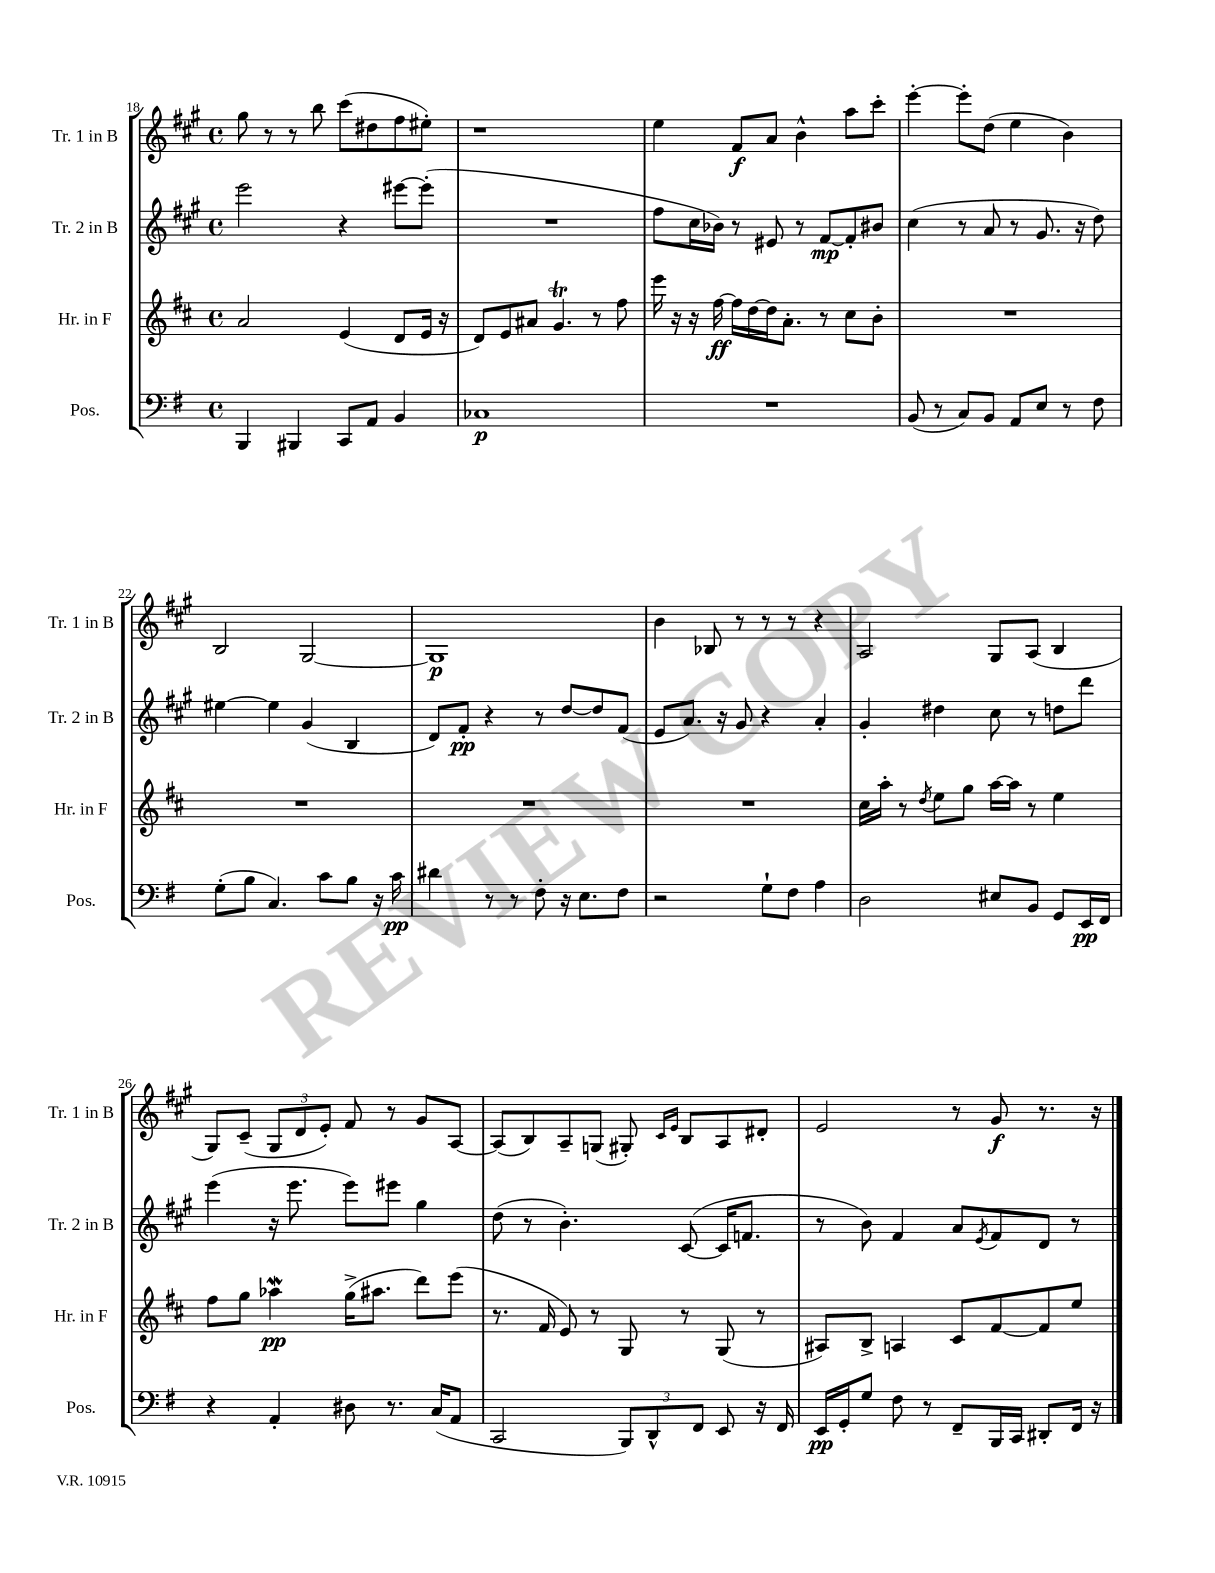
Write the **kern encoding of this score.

**kern	**kern	**kern	**kern
*staff4	*staff3	*staff2	*staff1
*clefF4	*clefG2	*clefG2	*clefG2
*k[f#]	*k[f#c#]	*k[f#c#g#]	*k[f#c#g#]
*M4/4	*M4/4	*M4/4	*M4/4
*met(c)	*met(c)	*met(c)	*met(c)
4BBB	2a	2eee	8gg#
.	.	.	8r
4BBB#	.	.	8r
.	.	.	8bb
8CC	(4e	4r	(8ccc#
8AA	.	.	8dd#
4BB	8d	[8eee#	8ff#
.	16e	(8eee#']	8ee#')
.	16r	.	.
=	=	=	=
1C-	8d)	1r	1r
.	8e	.	.
.	8a#	.	.
.	4.g	.	.
.	8r	.	.
.	8ff#	.	.
=	=	=	=
1r	16eee	8ff#	4ee
.	16r	.	.
.	16r	16cc#	.
.	[16ff#	16b-)	.
.	16ff#]	8r	8f#
.	[16dd	.	.
.	16dd]	8e#	8a
.	8.a'	.	.
.	.	8r	4b^^
.	8r	[8f#	.
.	8cc#	8f#']	8aa
.	8b'	8b#	8ccc#'
=	=	=	=
(8BB	1r	(4cc#	[4eee'
8r	.	.	.
8C)	.	8r	8eee']
8BB	.	8a	(8dd
8AA	.	8r	4ee
8E	.	8.g#	.
8r	.	.	4b)
.	.	16r	.
8F#	.	8dd)	.
=	=	=	=
(8G'	1r	[4ee#	2B
8B	.	.	.
4.C)	.	4ee#]	.
.	.	(4g#	[2G#
8c	.	.	.
8B	.	4B	.
16r	.	.	.
16c	.	.	.
=	=	=	=
4d#	1r	8d)	1G#]
.	.	8f#'	.
8r	.	4r	.
8r	.	.	.
8F#'	.	8r	.
16r	.	[8dd	.
8.E	.	.	.
.	.	8dd]	.
8F#	.	(8f#	.
=	=	=	=
2r	1r	8e	4b
.	.	8.a)	.
.	.	.	8B-
.	.	16r	.
.	.	8g#	8r
8G`	.	4r	8r
8F#	.	.	8r
4A	.	4a'	4r
=	=	=	=
2D	16cc#	4g#'	2A
.	16aa'	.	.
.	8r	.	.
.	8qdd	.	.
.	8ee	4dd#	.
.	8gg	.	.
8E#	[16aa	8cc#	8G#
.	16aa]	.	.
8BB	8r	8r	(8A
8GG	4ee	8dd	4B
16EE	.	8ddd	.
16FF#	.	.	.
=	=	=	=
4r	8ff#	(4eee	8G#)
.	8gg	.	(8c#~
4AA'	4aa-	16r	12G#
.	.	8.eee	.
.	.	.	12d
.	.	.	12e')
8D#	(16gg^	8eee)	8f#
.	8.aa#	.	.
8.r	.	8eee#	8r
.	8ddd)	4gg#	8g#
(16C	.	.	.
8AA	(8eee	.	[8A
=	=	=	=
2CC	8.r	(8dd	(8A]
.	.	8r	8B)
.	16f#	.	.
.	8e)	4.b')	8A~
.	8r	.	(8G
12BBB)	8G	.	8G#')
12DD^^	.	.	.
.	.	.	16qqc#
.	.	.	16qqe
.	8r	([8c#	8B
12FF#	.	.	.
8EE	(8G	16c#]	8A
.	.	8.f	.
16r	8r	.	8d#'
16FF#	.	.	.
=	=	=	=
16EE	8A#)	8r	2e
16GG'	.	.	.
8G	8B^	8b)	.
8F#	4A	4f#	.
8r	.	.	.
8FF#~	8c#	8a	8r
.	.	8qe	.
16BBB	[8f#	8f#	8g#
16CC	.	.	.
8DD#'	8f#]	8d	8.r
16FF#	8ee	8r	.
16r	.	.	16r
==	==	==	==
*-	*-	*-	*-
